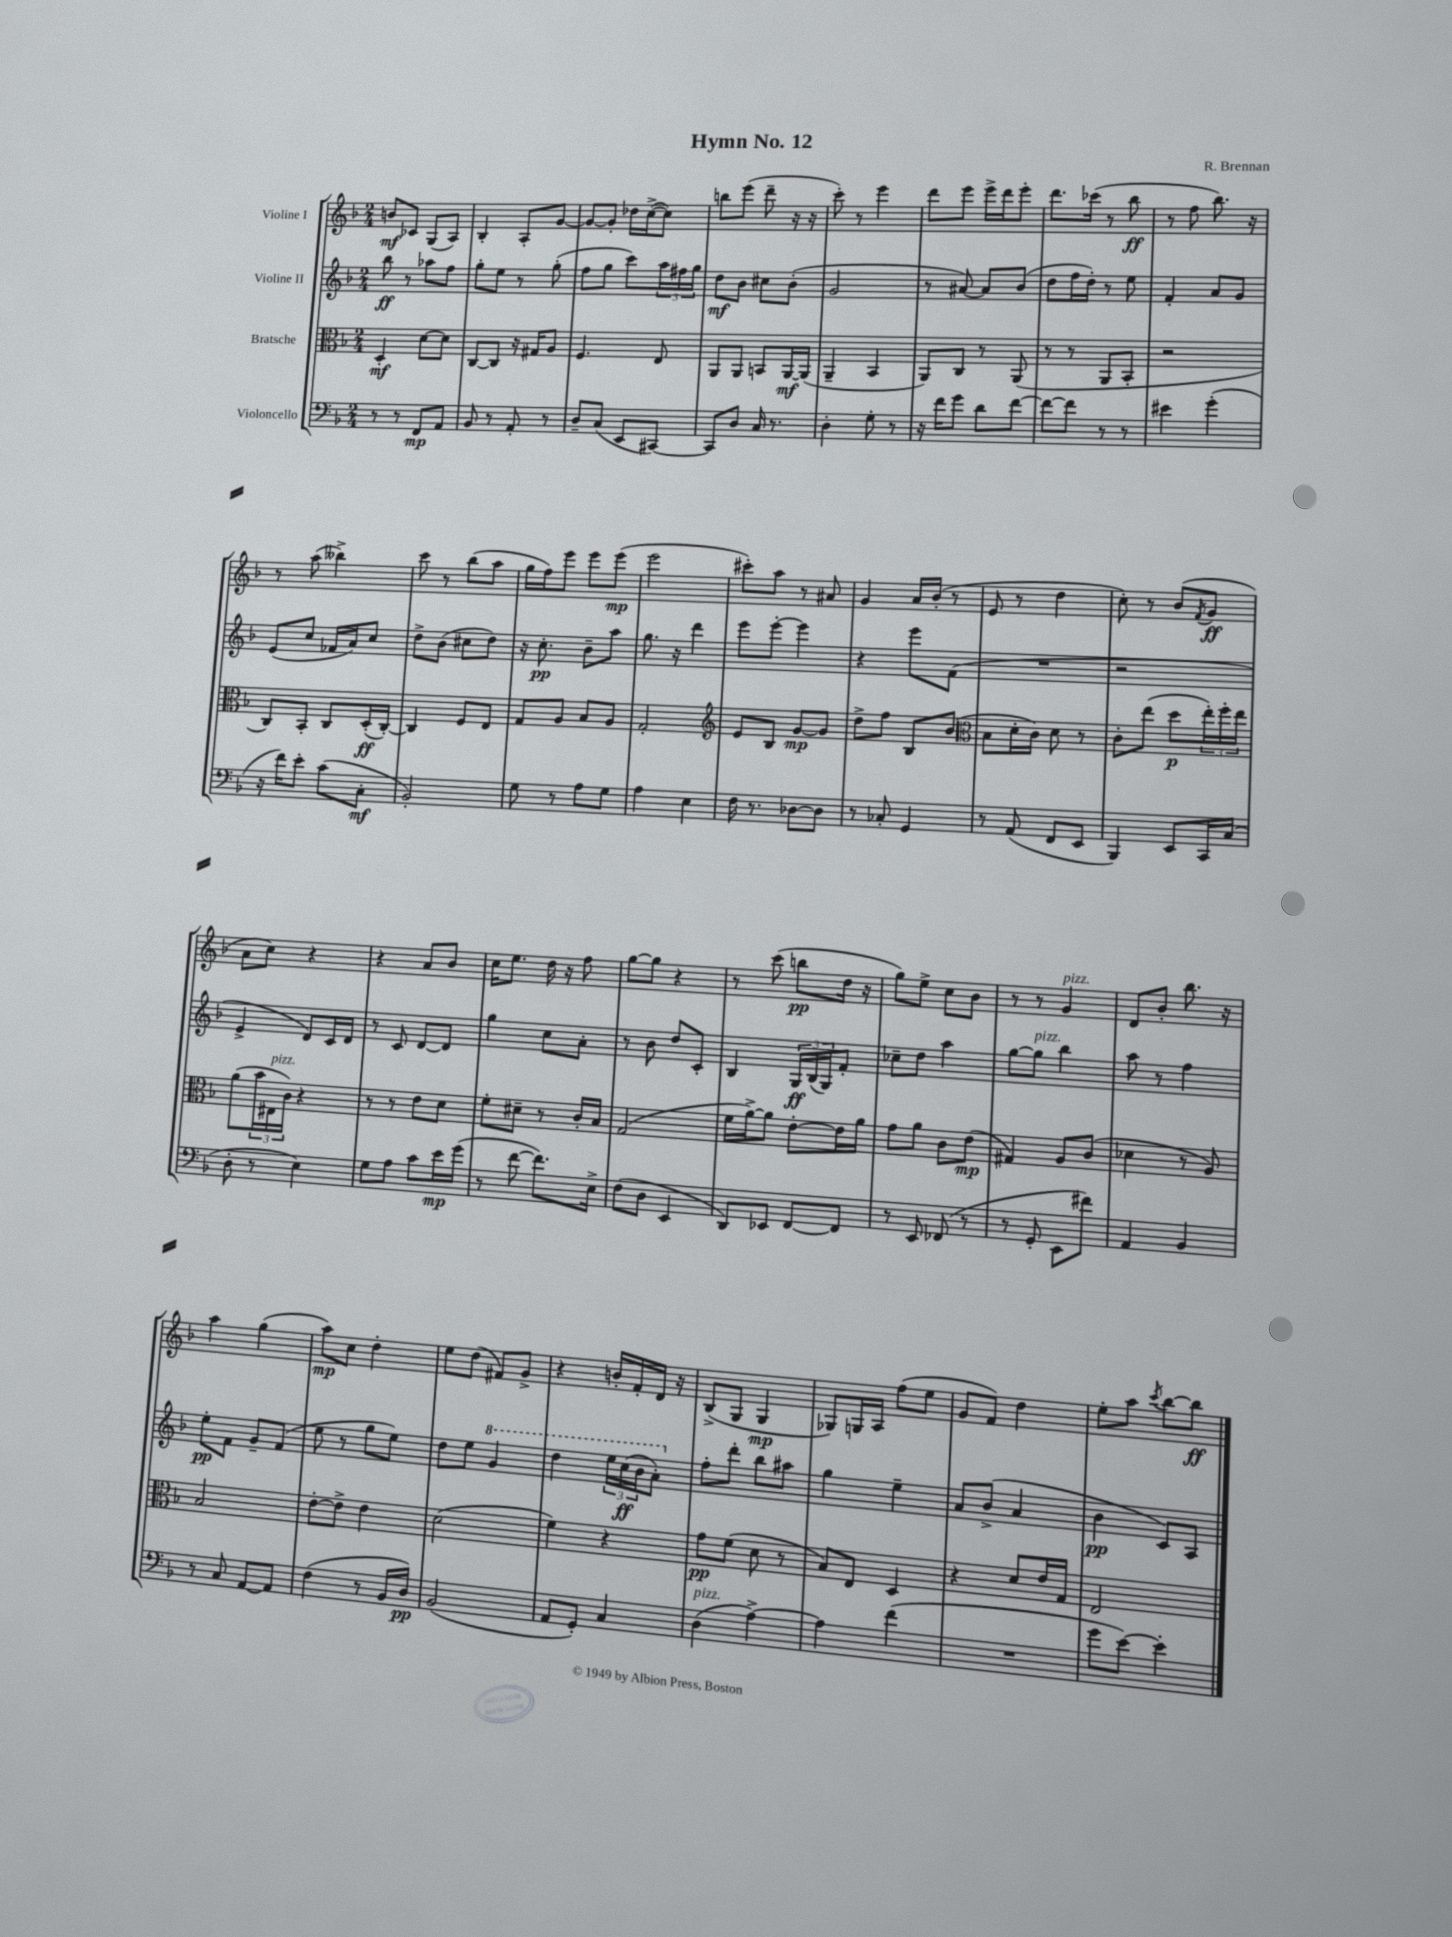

**kern	**kern	**kern	**kern
*staff4	*staff3	*staff2	*staff1
*clefF4	*clefC3	*clefG2	*clefG2
*k[b-]	*k[b-]	*k[b-]	*k[b-]
*M2/4	*M2/4	*M2/4	*M2/4
8r	4D'	8bb-	8b
8r	.	8r	8c-
8FF	[8d	8aa-	(8G
8AA	8d]	8ff	8A)
=	=	=	=
8BB-	[8C	8gg'	4B-'
8r	8C]	8ee	.
8AA'	16r	8r	8A'
.	16G#	.	.
8r	8A	(8gg'	[8g
=	=	=	=
8D~	4.F	8ff	8g_
(8C	.	8gg	8g']
8EE	.	8ccc)	16dd-
.	.	.	([16cc^
[8CC#)	8E	24aa	8cc])
.	.	24ff#	.
.	.	24gg	.
=	=	=	=
8CC#]	8AA	8dd	8bb
8D	8AA	8b-	(8eee
16C	8BB	8cc#	8ddd~
8.r	.	.	.
.	[16AA	(8b-'	16r
.	(16AA]	.	16r
=	=	=	=
4D'	4AA~	2g	8ccc')
.	.	.	8r
8G'	4BB-	.	4eee
8r	.	.	.
=	=	=	=
16r	8AA)	8r	8ddd
16f	.	.	.
8g	8C	[8a#)	8eee
8d	8r	8a#]	16eee^
.	.	.	16ddd
[8f	(8AA	(8b-	8eee'
=	=	=	=
8f_	8r	8dd	8.ddd
8f]	8r	16ff	.
.	.	16dd')	(16ccc-
8r	8AA	8r	8r
8r	8BB-'	8ee	8bb-
=	=	=	=
4e#	2r	4f'	8r
.	.	.	8ff
(4g'	.	8a	8.bb-)
.	.	8g	.
.	.	.	16r
=	=	=	=
16r	8C)	(8e	8r
16f)	.	.	.
8e'	8BB-'	8cc	(8aa
(8c	8C	16f-	4bb--^)
.	.	16a)	.
8C'	(16D'	8cc	.
.	[16C')	.	.
=	=	=	=
2BB-')	4C]	8dd^	8ccc
.	.	(8b-	8r
.	8F	8cc#	(8bb-
.	8E	8dd)	8aa
=	=	=	=
8G	8G	16r	16gg
.	.	8.cc'	16ff)
8r	8A	.	8eee
8A	8B-	8b-~	8eee
8G	8A	8aa	(8eee
=	=	=	=
4A	2G'	8.gg	2eee
.	.	16r	.
4E	.	4ddd	.
=	=	=	=
*	*clefG2	*	*
16F	8e	8eee	8ccc#')
8.r	.	.	.
.	8B-	[8eee'	8aa
[8D-	[8g	4eee]	8r
8D-]	8g]	.	8a#
=	=	=	=
8r	8dd^	4r	4g
8C-'	8ff	.	.
4GG	8B-	8eee	16a
.	.	.	(16b-'
.	(8b-	(8f	8r
=	=	=	=
*	*clefC3	*	*
8r	8B-	2r	8e
(8AA	16d'	.	8r
.	16c)	.	.
8FF	8d	.	4dd
8EE	8r	.	.
=	=	=	=
4BBB-)	8c'	2r	8cc')
.	(8ee	.	8r
8EE	8dd	.	(8b-
.	.	.	8qf
16CC	24ee')	.	8g
.	24ff'	.	.
(16C	.	.	.
.	24ee	.	.
=	=	=	=
8D'	(8a	4e^	8a
8r	24b-	.	8cc)
.	24E#	.	.
.	24c)	.	.
4E)	4r	8d)	4r
.	.	16c	.
.	.	16d	.
=	=	=	=
8G	8r	8r	4r
8A	8r	8c	.
8c	8e	[8d	8a
16e	8d	8d]	8b-
(16g	.	.	.
=	=	=	=
8r	8f'	4gg	16cc
.	.	.	8.ee
[8f	8d#~	.	.
8.f])	8r	8cc	16dd
.	.	.	16r
.	16c'	8a'	8ff
16E^	16B-	.	.
=	=	=	=
(8F	(2G	8r	[8gg
8D	.	8b-	8gg]
4EE	.	8dd	4r
.	.	8c'	.
=	=	=	=
8DD)	16f	4B-	8r
.	[16a^)	.	.
8EE-	8a]	.	(8ccc
[8FF	[8e'	24G	8bb
.	.	(24B-	.
.	.	24G)	.
8FF]	16e]	8f'	16dd
.	16a	.	16r
=	=	=	=
8r	8g	8cc-~	8gg)
8EE	8a	8dd	8ee^
(8FF-	8c	4aa	8cc
8r	(8e	.	8b-
=	=	=	=
8r	4G#)	[8gg	8r
8GG'	.	8gg]	8r
8EE	8A	4bb-	4g
8f#)	(8c	.	.
=	=	=	=
4AA	4d-	8aa	8d
.	.	8r	8b-'
4BB-	8r	4ff	8.bb-
.	8A)	.	.
.	.	.	16r
=	=	=	=
8r	2B-	8ee'	4aa
8C	.	8f	.
[8AA	.	8g~	(4gg
8AA]	.	(8f	.
=	=	=	=
(4F	[8e'	8ee	8aa)
.	8e^]	8r	8cc
8r	4e	8gg	4dd'
16BB-	.	8ee)	.
16D)	.	.	.
=	=	=	=
(2BB-	(2d	8dd	8ee
.	.	8ee	(8dd
.	.	4gg	8f#)
.	.	.	8g^
=	=	=	=
8AA	4f)	4ddd	4r
8GG')	.	.	.
4C	4r	24eee	16b'
.	.	(24ccc	.
.	.	.	16f'
.	.	24bb-	.
.	.	8aa')	16d
.	.	.	16r
=	=	=	=
(4D	8g	8ff'	(8B-^
.	(8f	8ddd'	8G
[4A^)	8d	8bb-	4G
.	8r	8aa#	.
=	=	=	=
4A]	8B-)	4gg	8G-)
.	8E	.	16G
.	.	.	16A
(4f	4D	4ee~	(8ff
.	.	.	8ee
=	=	=	=
2r	4r	8a	8g
.	.	(8b-^	8f)
.	8d	4a	4dd
.	16e	.	.
.	16G	.	.
=	=	=	=
8g	2E	4b-	8ee'
[8e)	.	.	8aa
.	.	.	8qccc
4e']	.	8c)	[8bb-
.	.	8A	8bb-]
==	==	==	==
*-	*-	*-	*-
